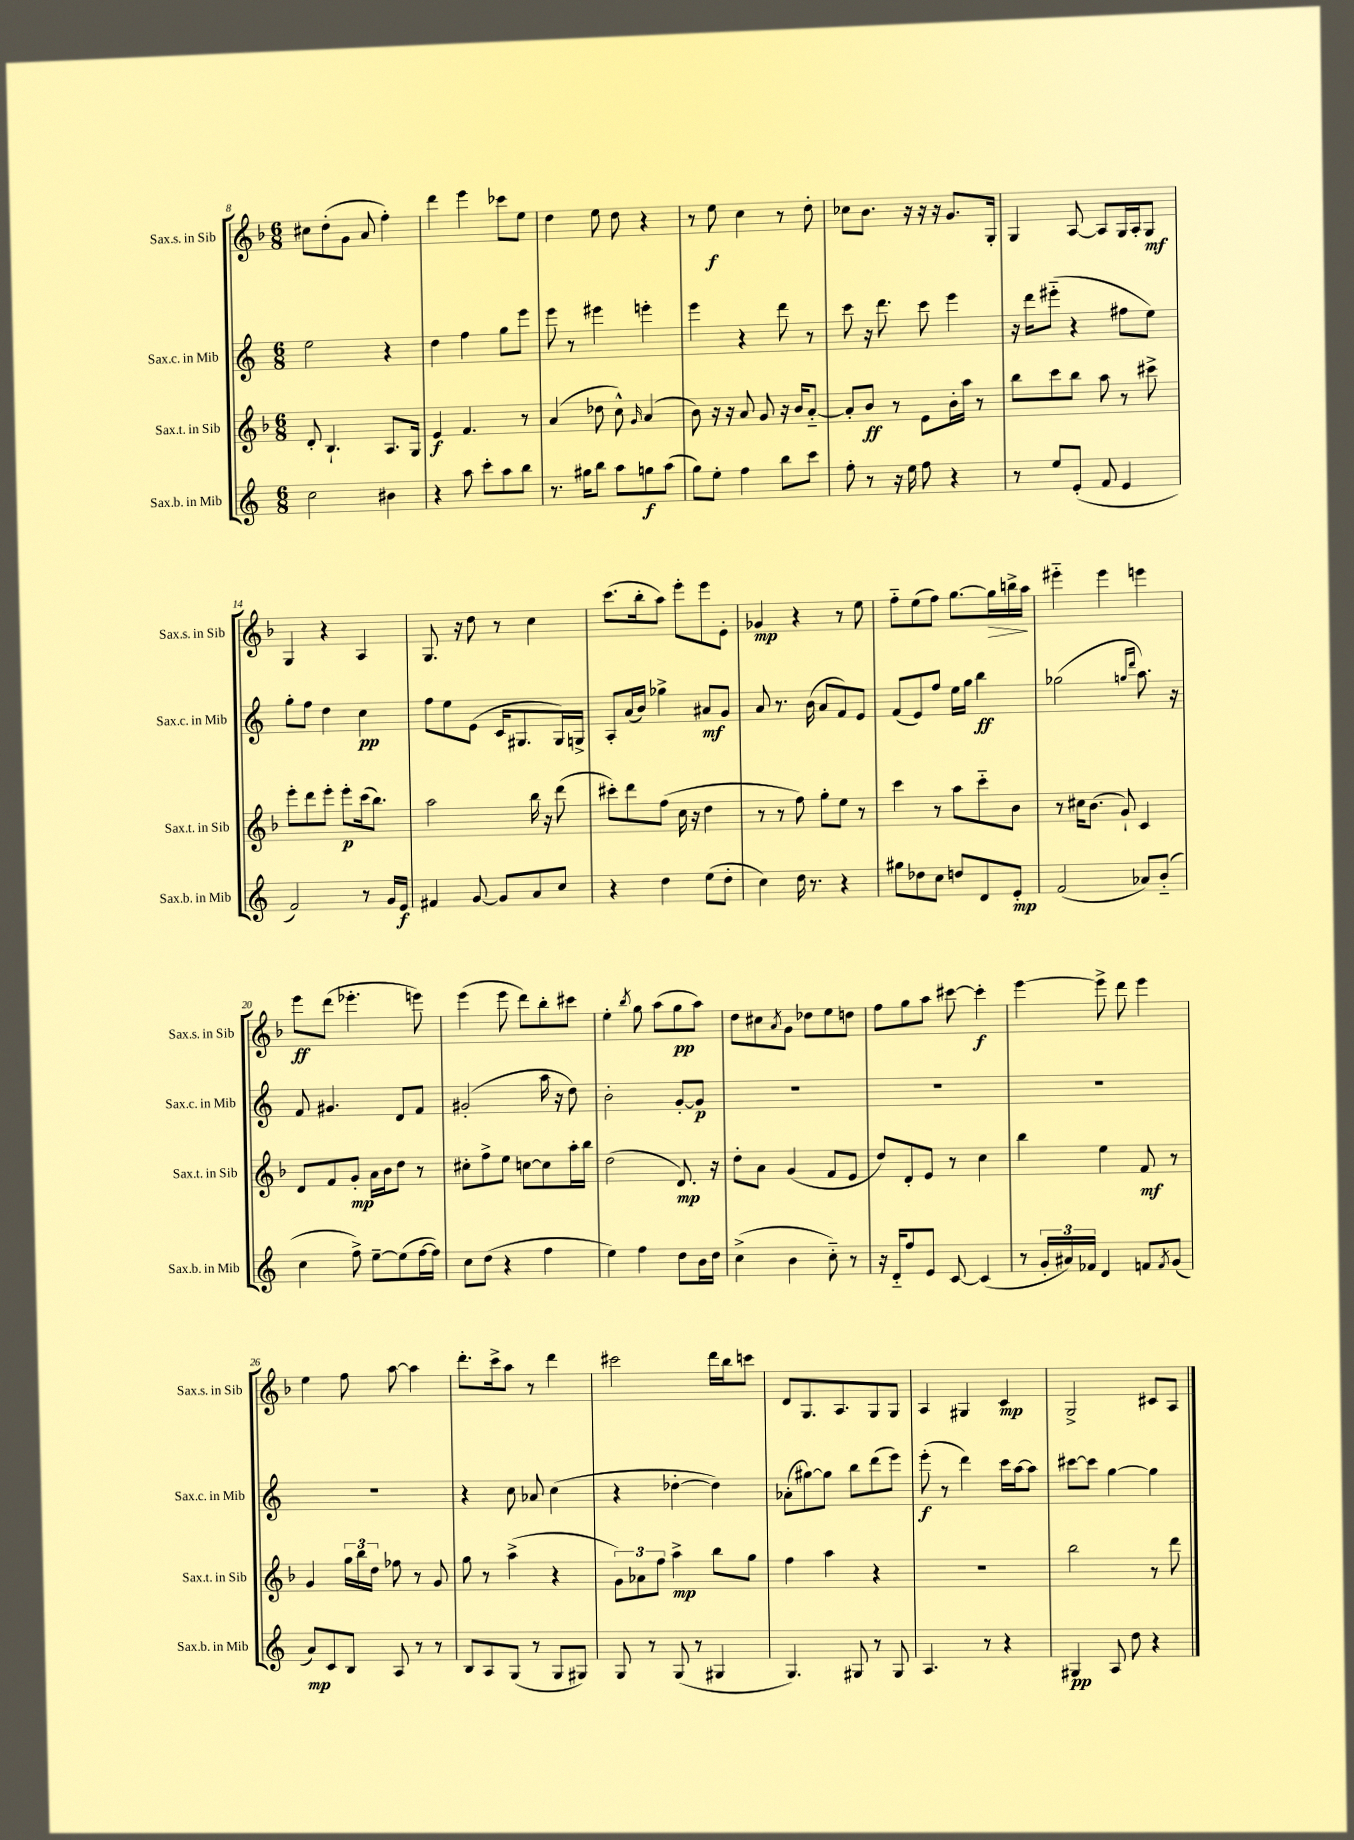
<<
\new StaffGroup <<
\new Staff = "s0" \with { instrumentName = "Sax.s. in Sib" shortInstrumentName = "Sax.s. in Sib" } {
    \clef treble \key f \major \numericTimeSignature \time 6/8
    cis''8 d''8-.( g'8 a'8 f''4-.) |
    d'''4 e'''4 ces'''8 e''8 |
    d''4 e''8 d''8 r4 |
    r8 e''8\f c''4 r8 d''8-. |
    ces''8 bes'8. r16 r16 r16 g'8. g16-. |
    g4 a8~ a8 g16 a16-. g8\mf |
    g4 r4 a4 |
    g8. r16 d''8 r8 c''4 |
    c'''8.( bes''16-. a''8) e'''8-. e'''8 e'8-. |
    ges'4\mp r4 r8 e''8 |
    f''8-_ e''8( f''8) g''8.~ g''16\> b''16-> a''16\! |
    eis'''4-_ eis'''4 e'''4 |
    e'''8\ff d'''8( ees'''4.-. e'''8) |
    e'''4( e'''8 d'''8) bes''8-. cis'''8 |
    e''4-. \acciaccatura { bes''8 } g''8 a''8( g''8\pp a''8) |
    d''8 cis''8 \acciaccatura { a'8 } g'8 des''8 e''8 d''8 |
    f''8 g''8 a''8 cis'''8~ cis'''4-.\f |
    e'''4~ e'''8-> d'''8 e'''4 |
    e''4 f''8 a''8~ a''4 |
    d'''8.-. c'''16-> a''8 r8 d'''4 |
    cis'''2 d'''16 bes''16 c'''8 |
    d'8 g8. a8. g8 g8 |
    a4 gis4 c'4\mp |
    g2-> cis'8 a8 \bar "|." |
}
\new Staff = "s1" \with { instrumentName = "Sax.c. in Mib" shortInstrumentName = "Sax.c. in Mib" } {
    \clef treble \key c \major \numericTimeSignature \time 6/8
    e''2 r4 |
    d''4 f''4 g''8 e'''8 |
    e'''8 r8 eis'''4 e'''4-. |
    e'''4 r4 d'''8 r8 |
    c'''8 r16 d'''8. c'''8 e'''4 |
    r16 d'''16 eis'''8-_( r4 fis''8 e''8) |
    g''8-. f''8 d''4 c''4\pp |
    f''8 e''8 e'8( c'16 gis8. gis16) g16-> |
    a8-. a'16( b'16) ges''4-> ais'8\mf g'8 |
    a'8 r8. b'16( a'8 f'8) e'8 |
    f'8( e'8) f''8 e''16 g''16 b''4\ff |
    ges''2( \grace { g''16 d'''16 } a''8.) r16 |
    f'8 gis'4. d'8 f'8 |
    gis'2-.( a''16 r16 d''8) |
    b'2-. g'8~-. g'8\p |
    R2. |
    R2. |
    R2. |
    R2. |
    r4 c''8 aes'8 c''4( |
    r4 des''4~-. des''4) |
    aes'8-.( gis''8~) gis''8 b''8 d'''8( e'''8) |
    e'''8-.\f( r8 d'''4) c'''16 a''16~ a''8 |
    cis'''8~ cis'''8 g''4~ g''4 \bar "|." |
}
\new Staff = "s2" \with { instrumentName = "Sax.t. in Sib" shortInstrumentName = "Sax.t. in Sib" } {
    \clef treble \key f \major \numericTimeSignature \time 6/8
    d'8-. bes4.-! a8. g16 |
    e'4\f f'4. r8 |
    a'4( des''8 c''8-^) \grace { g'16 } a'4( |
    bes'8) r16 r16 a'8 g'8 r16 bes'16 a'8~-_ |
    a'8-. bes'8\ff r8 e'8 bes'16-. a''16 r8 |
    bes''8 c'''8 bes''8 a''8 r8 cis'''8-> |
    e'''8-. d'''8 e'''8-. e'''8-.\p c'''16( bes''8.) |
    a''2 bes''16 r16 d'''8( |
    cis'''8-.) d'''8 f''8( c''16 r16 d''4 |
    r8 r8 f''8) g''8-. e''8 r8 |
    c'''4 r8 a''8 c'''8-_ bes'8 |
    r8 cis''16 bes'8.( g'8-!) c'4 |
    d'8 f'8 g'8-.\mp a'16 bes'16 d''8 r8 |
    cis''8-. f''8-> e''8 c''8~ c''8 a''16-. bes''16 |
    d''2( d'8.\mp) r16 |
    d''8-. a'8 g'4( f'8 e'8 |
    d''8) d'8-. e'8 r8 c''4 |
    bes''4 e''4 f'8\mf r8 |
    g'4 \tuplet 3/2 { g''16 bes''16 d''16 } fes''8 r8 g'8 |
    g''8 r8 a''4->( r4 |
    \tuplet 3/2 { g'8) aes'8 f''8 } a''4->\mp bes''8 g''8 |
    f''4 a''4 r4 |
    R2. |
    bes''2 r8 d'''8 \bar "|." |
}
\new Staff = "s3" \with { instrumentName = "Sax.b. in Mib" shortInstrumentName = "Sax.b. in Mib" } {
    \clef treble \key c \major \numericTimeSignature \time 6/8
    c''2 bis'4 |
    r4 a''8 c'''8-. a''8 b''8 |
    r8. gis''16 b''8 a''8 g''8\f a''8( |
    g''8) e''8-. f''4 b''8 c'''8 |
    f''8-. r8 r16 e''16 f''8 r4 |
    r8 e''8 e'8-.( f'8 e'4 |
    f'2) r8 g'16 e'16\f |
    fis'4 g'8~ g'8 a'8 c''8 |
    r4 d''4 e''8( d''8-. |
    c''4) d''16 r8. r4 |
    gis''8 des''8 c''8 d''8 d'8 e'8-.\mp |
    f'2( aes'8) b'8-_( |
    c''4 f''8->) e''8~-- e''8( f''16~ f''16) |
    c''8 d''8( r4 f''4 |
    e''4) f''4 d''8 b'16 d''16 |
    c''4->( b'4 c''8-_) r8 |
    r16 d'16-_ f''8 e'8 c'8~ c'4( |
    r8 \tuplet 3/2 { g'16-. ais'16) fes'16 } d'4 f'8 \acciaccatura { f'8 } g'8( |
    a'8\mp) c'8 b8 a8 r8 r8 |
    b8 a8 g8( r8 g8 gis8) |
    g8 r8 g8( r8 gis4 |
    g4.) gis8 r8 gis8 |
    a4. r8 r4 |
    gis4\pp a8 d''8 r4 \bar "|." |
}
>>
>>
\layout { \context { \Score currentBarNumber = #8 } }
